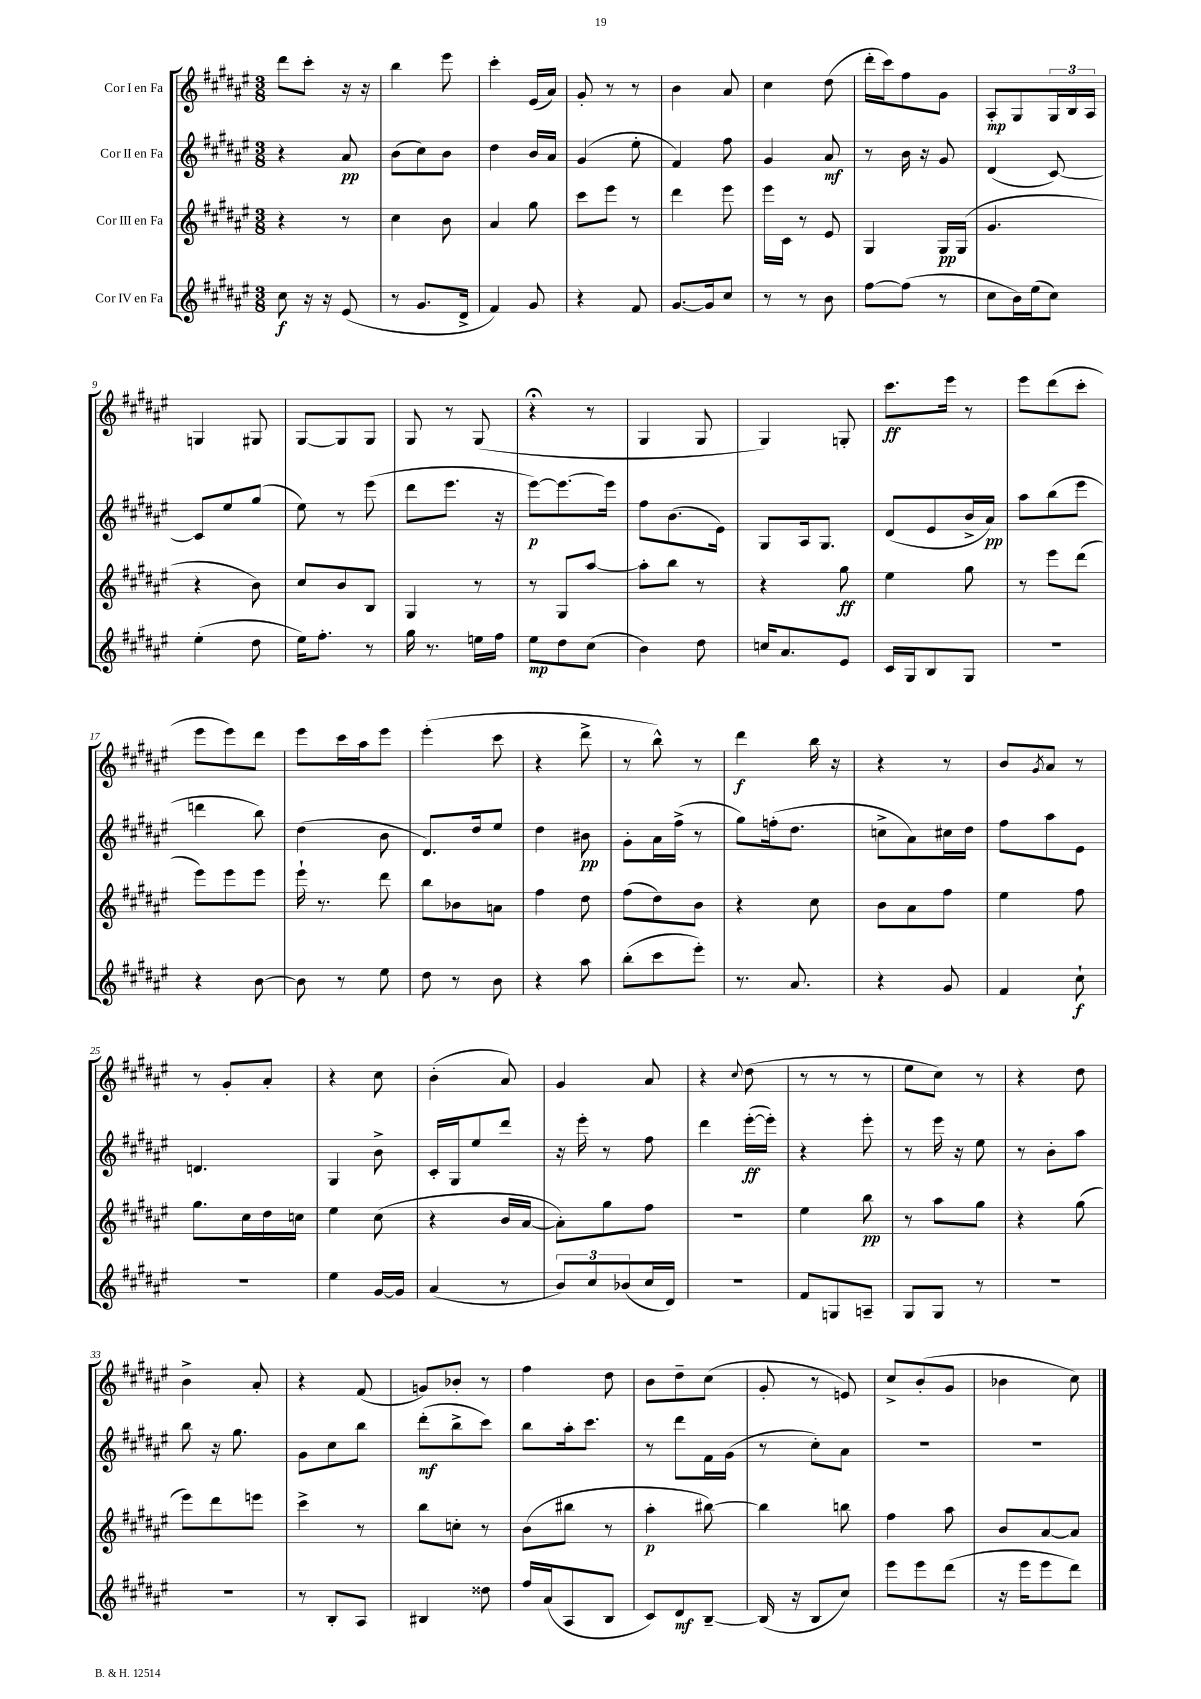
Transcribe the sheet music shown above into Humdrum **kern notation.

**kern	**kern	**kern	**kern
*staff4	*staff3	*staff2	*staff1
*clefG2	*clefG2	*clefG2	*clefG2
*k[f#c#g#d#a#e#]	*k[f#c#g#d#a#e#]	*k[f#c#g#d#a#e#]	*k[f#c#g#d#a#e#]
*M3/8	*M3/8	*M3/8	*M3/8
8cc#	4r	4r	8ddd#
16r	.	.	8ccc#'
16r	.	.	.
(8e#	8r	8a#	16r
.	.	.	16r
=	=	=	=
8r	4cc#	(8b	4bb
8.g#	.	8cc#)	.
.	8b	8b	8eee#
16d#^	.	.	.
=	=	=	=
4f#)	4a#	4dd#	4ccc#'
8g#	8gg#	16b	(16e#
.	.	16a#	16a#)
=	=	=	=
4r	8ccc#	(4g#	8g#'
.	8eee#	.	8r
8f#	8r	8ee#'	8r
=	=	=	=
[8.g#	4ddd#	4f#)	4b
16g#]	.	.	.
8cc#	8eee#	8ff#	8a#
=	=	=	=
8r	16eee#	4g#	4cc#
.	16c#	.	.
8r	8r	.	.
8b	8e#	8a#	(8dd#
=	=	=	=
[8ff#	4G#	8r	16ddd#'
.	.	.	16ccc#)
(8ff#]	.	16b	8ff#
.	.	16r	.
8r	16G#	8g#	8g#
.	(16G#	.	.
=	=	=	=
8cc#	4.g#	(4d#	8A#'
16b)	.	.	8G#
(16ee#	.	.	.
8cc#)	.	[8c#)	24G#
.	.	.	24B
.	.	.	24A#
=	=	=	=
(4ee#'	4r	8c#]	4G
.	.	8ee#	.
8dd#	8b)	(8gg#	8G#
=	=	=	=
16ee#)	8cc#	8ee#)	[8G#
8.ff#'	.	.	.
.	8b	8r	8G#]
8r	8B	(8eee#	8G#
=	=	=	=
16gg#	4G#	8ddd#	8G#
8.r	.	.	.
.	.	8.eee#	8r
16ee	8r	.	(8G#
16ff#	.	16r	.
=	=	=	=
8ee#	8r	[8eee#)	4r;
8dd#	8G#	8.eee#_	.
(8cc#	[8aa#	.	8r
.	.	16eee#]	.
=	=	=	=
4b)	8aa#']	8ff#	4G#
.	8bb	(8.b	.
8dd#	8r	.	8G#
.	.	16e#)	.
=	=	=	=
16cc	4r	8G#	4G#)
8.a#	.	.	.
.	.	16A#	.
.	.	8.G#	.
8e#	8gg#	.	8G'
=	=	=	=
16c#	4ee#	(8d#	8.ccc#
16G#	.	.	.
8B	.	8e#	.
.	.	.	16eee#
8G#	8gg#	16b^	8r
.	.	16a#)	.
=	=	=	=
4.r	8r	8aa#	8eee#
.	8eee#	(8bb	(8ddd#
.	(8ddd#	8eee#	8ccc#'
=	=	=	=
4r	8eee#)	4ddd	8eee#
.	8eee#	.	8eee#)
[8b	8eee#	8bb)	8ddd#
=	=	=	=
8b]	16eee#`	(4dd#	8eee#
.	8.r	.	.
8r	.	.	16ccc#
.	.	.	16aa#
8ee#	8ddd#	8b	8eee#
=	=	=	=
8dd#	8bb	8.d#)	(4eee#'
8r	8b-	.	.
.	.	16dd#	.
8b	8a	8ee#	8ccc#
=	=	=	=
4r	4ff#	4dd#	4r
8aa#	8dd#	8b#	8ddd#^
=	=	=	=
(8bb'	(8ff#	8g#'	8r
8ccc#	8dd#)	16a#	8bb^^)
.	.	(16ff#^	.
8eee#')	8b	8r	8r
=	=	=	=
8.r	4r	8gg#)	4ddd#
.	.	(16ff'	.
8.a#	.	8.dd#	.
.	8cc#	.	16bb
.	.	.	16r
=	=	=	=
4r	8b	8cc^	4r
.	8a#	8a#)	.
8g#	8ff#	16cc#	8r
.	.	16dd#	.
=	=	=	=
4f#	4ee#	8ff#	8b
.	.	.	8qg#
.	.	8aa#	8a#
8cc#`	8ff#	8e#	8r
=	=	=	=
4.r	8.gg#	4.d	8r
.	.	.	8g#'
.	16cc#	.	.
.	16dd#	.	8a#'
.	16cc	.	.
=	=	=	=
4ee#	4ee#	4G#	4r
[16g#	(8cc#	8b^	8cc#
16g#]	.	.	.
=	=	=	=
(4a#	4r	16c#'	(4b'
.	.	16G#	.
.	.	8ee#	.
8r	16b	8ddd#	8a#)
.	[16a#	.	.
=	=	=	=
12b)	8a#'])	16r	4g#
.	.	16eee#'	.
12cc#	.	.	.
.	8gg#	8r	.
(12b-	.	.	.
16cc#	8ff#	8ff#	8a#
16d#)	.	.	.
=	=	=	=
4.r	4.r	4ddd#	4r
.	.	.	8qqcc#
.	.	([16eee#'	(8dd#
.	.	16eee#'])	.
=	=	=	=
8f#	4ee#	4r	8r
8G	.	.	8r
8A~	8bb	8eee#'	8r
=	=	=	=
8G#	8r	8r	8ee#
8G#	8aa#	16eee#	8cc#)
.	.	16r	.
8r	8gg#	8ee#	8r
=	=	=	=
4.r	4r	8r	4r
.	.	8b'	.
.	(8gg#	8aa#	8dd#
=	=	=	=
4.r	8eee#)	8bb	4b^
.	8ddd#	16r	.
.	.	8.gg#	.
.	8eee	.	8a#'
=	=	=	=
8r	4ccc#^	8g#	4r
8B'	.	8cc#	.
8A#	8r	8bb	(8f#
=	=	=	=
4B#	8bb	(8ddd#'	8g)
.	8cc'	8bb^	8b-'
8dd##	8r	8ccc#)	8r
=	=	=	=
16ff#	(8b	8bb	4ff#
(16a#	.	.	.
8A#	8bb#	16aa#'	.
.	.	8.ccc#	.
8B	8r	.	8dd#
=	=	=	=
8c#)	4aa#'	8r	8b
8d#	.	8ddd#	8dd#~
[8B~	[8bb#)	16f#	(8cc#
.	.	(16g#	.
=	=	=	=
(16B]	4bb#]	8r	8g#'
16r	.	.	.
8B	.	8cc#')	8r
8cc#)	8bb	8a#	8e)
=	=	=	=
8eee#	4ff#	4.r	8cc#^
8eee#	.	.	(8b'
(8ddd#	8aa#	.	8g#
=	=	=	=
16r	8b	4.r	4b-
16eee#	.	.	.
8eee#	[8a#	.	.
8ddd#)	8a#]	.	8cc#)
==	==	==	==
*-	*-	*-	*-
